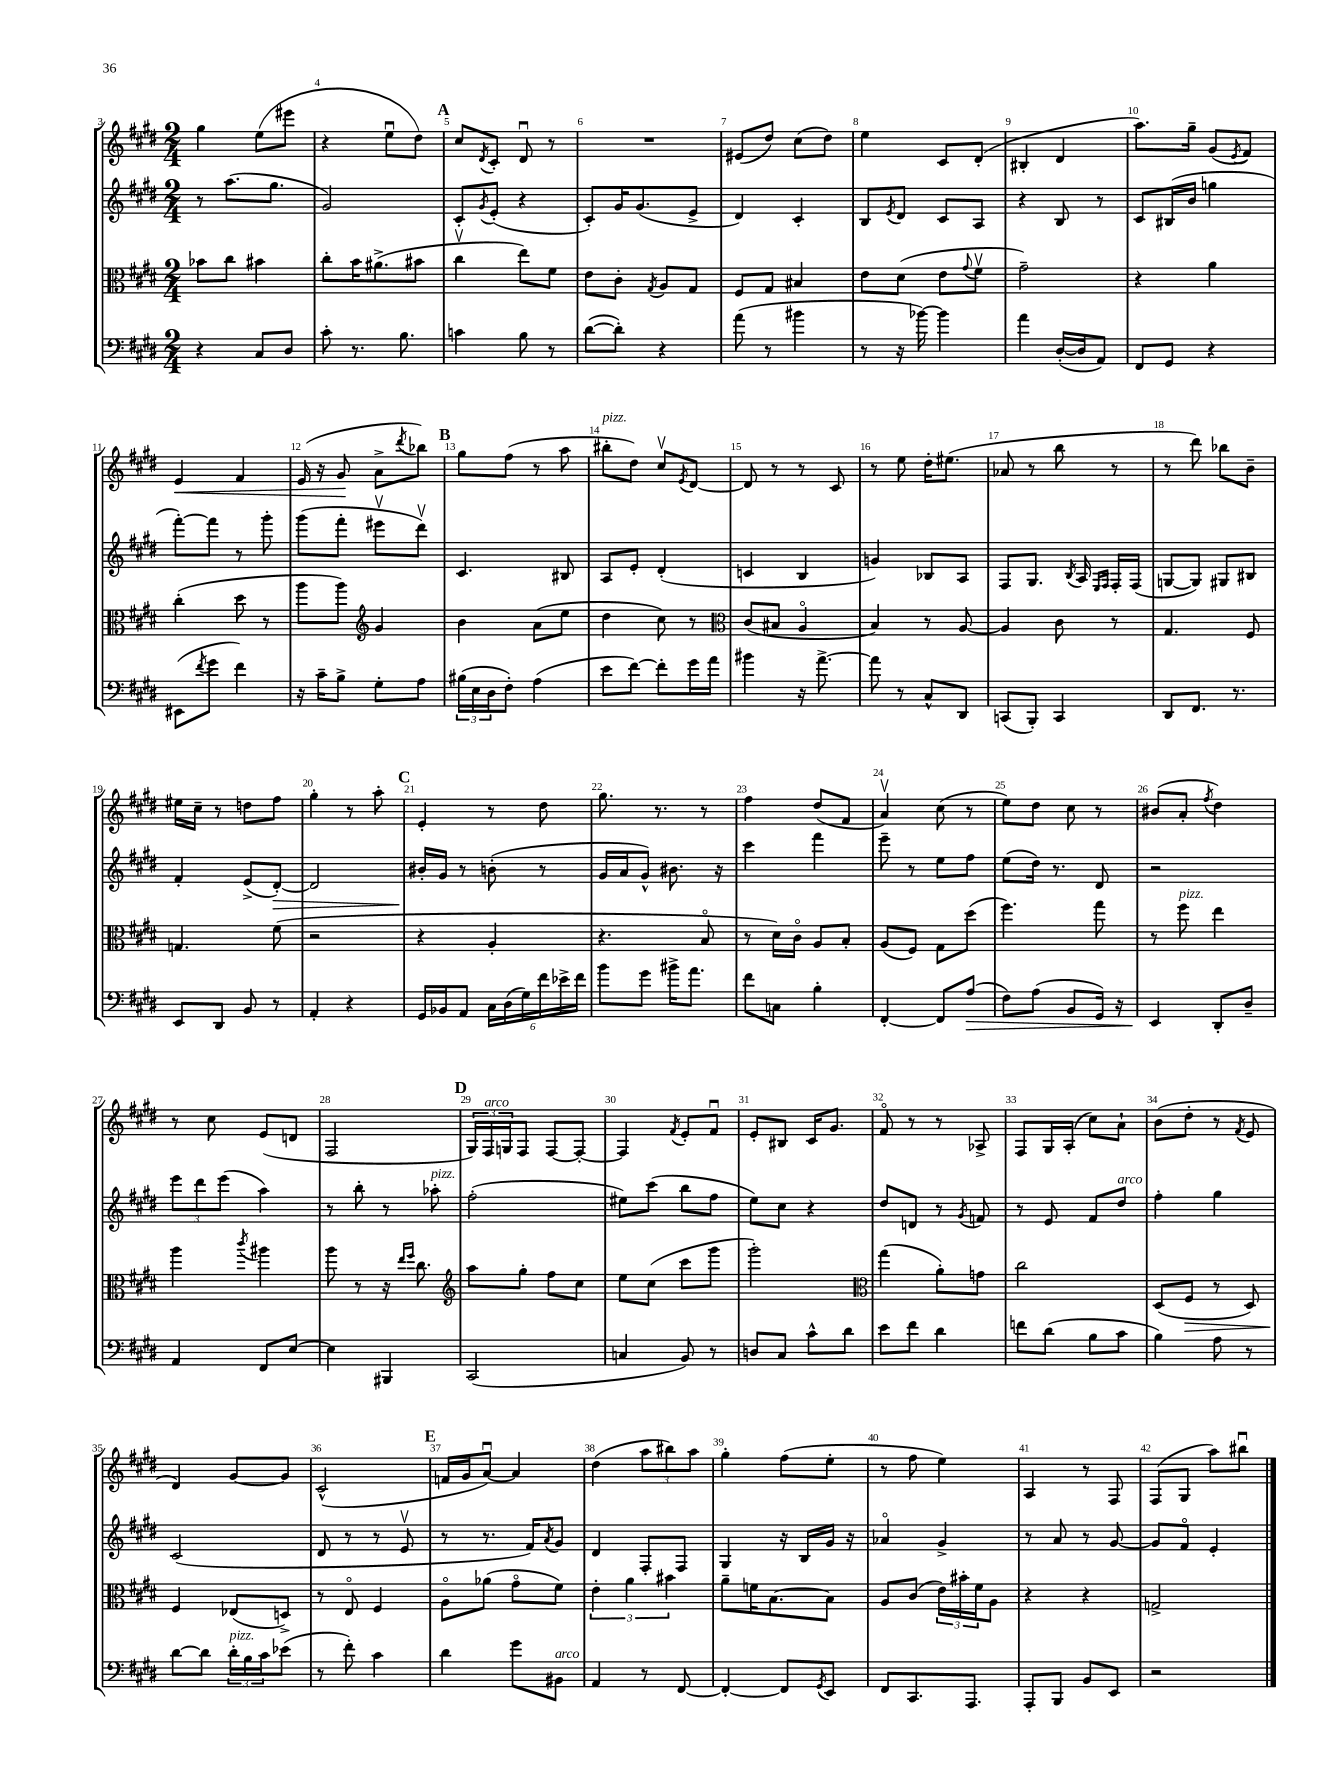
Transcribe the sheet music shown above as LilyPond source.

<<
\new StaffGroup <<
\new Staff = "s0" {
    \clef treble \key e \major \numericTimeSignature \time 2/4
    gis''4 e''8( eis'''8 |
    r4 e''8\downbow dis''8) |
    \mark \markup { \bold "A" } cis''8 \acciaccatura { dis'8 } cis'8-. dis'8\downbow r8 |
    R2 |
    eis'8( dis''8) cis''8( dis''8) |
    e''4 cis'8 dis'8-.( |
    bis4-. dis'4 |
    a''8.) gis''16-- gis'8( \acciaccatura { e'8 } fis'8) |
    e'4\< fis'4 |
    e'16( r16 gis'8\! a'8-> \acciaccatura { dis'''8 } bes''8) |
    \mark \markup { \bold "B" } gis''8 fis''8( r8 a''8 |
    bis''8-.^\markup { \italic "pizz." } dis''8) cis''8\upbow \acciaccatura { e'8 } dis'8~ |
    dis'8 r8 r8 cis'8 |
    r8 e''8 dis''16-. eis''8.( |
    aes'8 r8 b''8 r8 |
    r8 dis'''8) bes''8 b'8-- |
    eis''16 cis''16-- r8 d''8 fis''8 |
    gis''4-. r8 a''8-. |
    \mark \markup { \bold "C" } e'4-. r8 dis''8 |
    gis''8. r8. r8 |
    fis''4 dis''8( fis'8 |
    a'4\upbow) cis''8( r8 |
    e''8) dis''8 cis''8 r8 |
    bis'8( a'8-. \acciaccatura { fis''8 } dis''4) |
    r8 cis''8 e'8( d'8 |
    fis2 |
    \mark \markup { \bold "D" } \tuplet 3/2 { gis16) fis16^\markup { \italic "arco" } g16 } fis8 fis8~ fis8~-. |
    fis4 \acciaccatura { fis'8 } e'8-. fis'8\downbow |
    e'8-. bis8 cis'16 gis'8. |
    fis'8\flageolet r8 r8 aes8-> |
    fis8 gis16 a16-.( cis''8) a'8-! |
    b'8( dis''8-. r8 \acciaccatura { fis'8 } e'8 |
    dis'4) gis'8~ gis'8 |
    cis'2-^( |
    \mark \markup { \bold "E" } f'16 gis'16 a'8~\downbow) a'4 |
    dis''4( \tuplet 3/2 { a''8 bis''8) a''8 } |
    gis''4-. fis''8( e''8-. |
    r8 fis''8 e''4) |
    a4 r8 fis8 |
    fis8( gis8 a''8) bis''8\downbow \bar "|." |
}
\new Staff = "s1" {
    \clef treble \key e \major \numericTimeSignature \time 2/4
    r8 a''8.( gis''8. |
    gis'2) |
    \mark \markup { \bold "A" } cis'8-. \acciaccatura { gis'8 } e'8-.( r4 |
    cis'8-.) gis'16 gis'8.( e'8-> |
    dis'4) cis'4-. |
    b8 \acciaccatura { e'8 } dis'8 cis'8 a8 |
    r4 b8 r8 |
    cis'8 bis16( b'16 g''4 |
    fis'''8~-.) fis'''8 r8 gis'''8-. |
    gis'''8( fis'''8-. eis'''8\upbow dis'''8\upbow) |
    \mark \markup { \bold "B" } cis'4. bis8 |
    a8 e'8-. dis'4-.( |
    c'4 b4 |
    g'4) bes8 a8 |
    fis8 gis8. \acciaccatura { b8 } a16 \grace { e16 fis16 } fis16-. fis16( |
    g8~ g8) gis8 bis8 |
    fis'4-. e'8->( dis'8~-.\>) |
    dis'2 |
    \mark \markup { \bold "C" } bis'16-.\! gis'16 r8 b'8-.( r8 |
    gis'16 a'16 gis'8-^) bis'8. r16 |
    cis'''4 fis'''4 |
    e'''8-- r8 e''8 fis''8 |
    e''8( dis''16) r8. dis'8 |
    r2 |
    \tuplet 3/2 { e'''8 dis'''8 e'''8( } a''4) |
    r8 b''8-. r8 aes''8-.^\markup { \italic "pizz." } |
    \mark \markup { \bold "D" } fis''2-.( |
    eis''8) cis'''8( b''8 fis''8 |
    e''8) cis''8 r4 |
    dis''8 d'8 r8 \acciaccatura { gis'8 } f'8 |
    r8 e'8 fis'8 dis''8^\markup { \italic "arco" } |
    fis''4-. gis''4 |
    cis'2( |
    dis'8 r8 r8 e'8\upbow |
    \mark \markup { \bold "E" } r8 r8. fis'16) \acciaccatura { a'8 } gis'8 |
    dis'4 fis8-. fis8 |
    gis4 r16 b16 gis'16 r16 |
    aes'4\flageolet gis'4-> |
    r8 a'8 r8 gis'8~ |
    gis'8 fis'8\flageolet e'4-. \bar "|." |
}
\new Staff = "s2" {
    \clef alto \key e \major \numericTimeSignature \time 2/4
    bes'8 cis''8 bis'4 |
    cis''8-. b'16 ais'8.->( bis'8 |
    \mark \markup { \bold "A" } cis''4\upbow e''8) fis'8 |
    e'8 cis'8-. \acciaccatura { gis8 } a8 gis8 |
    fis8 gis8 bis4 |
    e'8 dis'8( e'8 \appoggiatura { gis'8 } fis'8\upbow |
    gis'2--) |
    r4 a'4 |
    cis''4-.( dis''8 r8 |
    a''8 a''8) \clef treble gis'4 |
    \mark \markup { \bold "B" } b'4 a'8( e''8 |
    dis''4 cis''8) r8 |
    \clef alto cis'8( bis8 a4\flageolet |
    b4) r8 a8~ |
    a4 cis'8 r8 |
    gis4. fis8 |
    g4. fis'8( |
    r2 |
    \mark \markup { \bold "C" } r4 a4-. |
    r4. b8\flageolet |
    r8 dis'16) cis'16\flageolet a8 b8-. |
    a8( fis8) gis8 dis''8( |
    fis''4.) gis''8 |
    r8 fis''8^\markup { \italic "pizz." } e''4 |
    a''4 \acciaccatura { cis'''8 } ais''4 |
    a''8 r8 r16 \grace { e''16 fis''16 } cis''8. |
    \mark \markup { \bold "D" } \clef treble a''8 gis''8-. fis''8 cis''8 |
    e''8 cis''8( cis'''8 gis'''8 |
    gis'''2-.) |
    \clef alto gis''4( a'8-.) g'8 |
    cis''2 |
    dis8( fis8\> r8 dis8) |
    fis4\! ees8( d8->) |
    r8 e8\flageolet fis4 |
    \mark \markup { \bold "E" } a8\flageolet aes'8( gis'8\flageolet fis'8) |
    \tuplet 3/2 { e'4-. a'4 bis'4 } |
    a'8-- f'16 b8.~ b8 |
    a8 cis'8( \tuplet 3/2 { e'16) bis'16-. fis'16 } a8 |
    r4 r4 |
    g2-> \bar "|." |
}
\new Staff = "s3" {
    \clef bass \key e \major \numericTimeSignature \time 2/4
    r4 cis8 dis8 |
    cis'8-. r8. b8. |
    \mark \markup { \bold "A" } c'4 b8 r8 |
    dis'8~( dis'8-.) r4 |
    a'8( r8 bis'4 |
    r8 r16 bes'16~) bes'4 |
    a'4 dis16~-.( dis16 a,8) |
    fis,8 gis,8 r4 |
    eis,8( \acciaccatura { fis'8 } gis'8 fis'4) |
    r16 cis'16-- b8-> gis8-. a8 |
    \mark \markup { \bold "B" } \tuplet 3/2 { bis16( e16 dis16 } fis8-.) a4( |
    e'8 fis'8~) fis'8-. gis'16 a'16 |
    bis'4 r16 a'8.~-> |
    a'8 r8 cis8-^ dis,8 |
    c,8( b,,8-.) c,4 |
    dis,8 fis,8. r8. |
    e,8 dis,8 b,8 r8 |
    a,4-. r4 |
    \mark \markup { \bold "C" } gis,16 bes,16 a,8 \tuplet 6/4 { cis16 dis16( gis16) fis'16 ees'16-> fis'16 } |
    b'8 gis'8 bis'16-> a'8. |
    fis'8 c8 b4-. |
    fis,4~-. fis,8 a8\>( |
    fis8) a8( b,8 gis,16) r16 |
    e,4\! dis,8-. dis8-- |
    a,4 fis,8 e8~ |
    e4 bis,,4 |
    \mark \markup { \bold "D" } cis,2( |
    c4 b,8) r8 |
    d8 cis8 cis'8-^ dis'8 |
    e'8 fis'8 dis'4 |
    f'8 dis'8( b8 cis'8 |
    b4) a8 r8 |
    dis'8~ dis'8 \tuplet 3/2 { dis'16-.^\markup { \italic "pizz." } b16 cis'16 } ees'8( |
    r8 fis'8-.) cis'4 |
    \mark \markup { \bold "E" } dis'4 gis'8 bis,8^\markup { \italic "arco" } |
    a,4 r8 fis,8~ |
    fis,4~-. fis,8 \acciaccatura { gis,8 } e,8 |
    fis,8 cis,8. a,,8. |
    a,,8-. b,,8 b,8 e,8 |
    r2 \bar "|." |
}
>>
>>
\layout { \context { \Score currentBarNumber = #3 \override BarNumber.break-visibility = ##(#f #t #t) barNumberVisibility = #all-bar-numbers-visible } }
